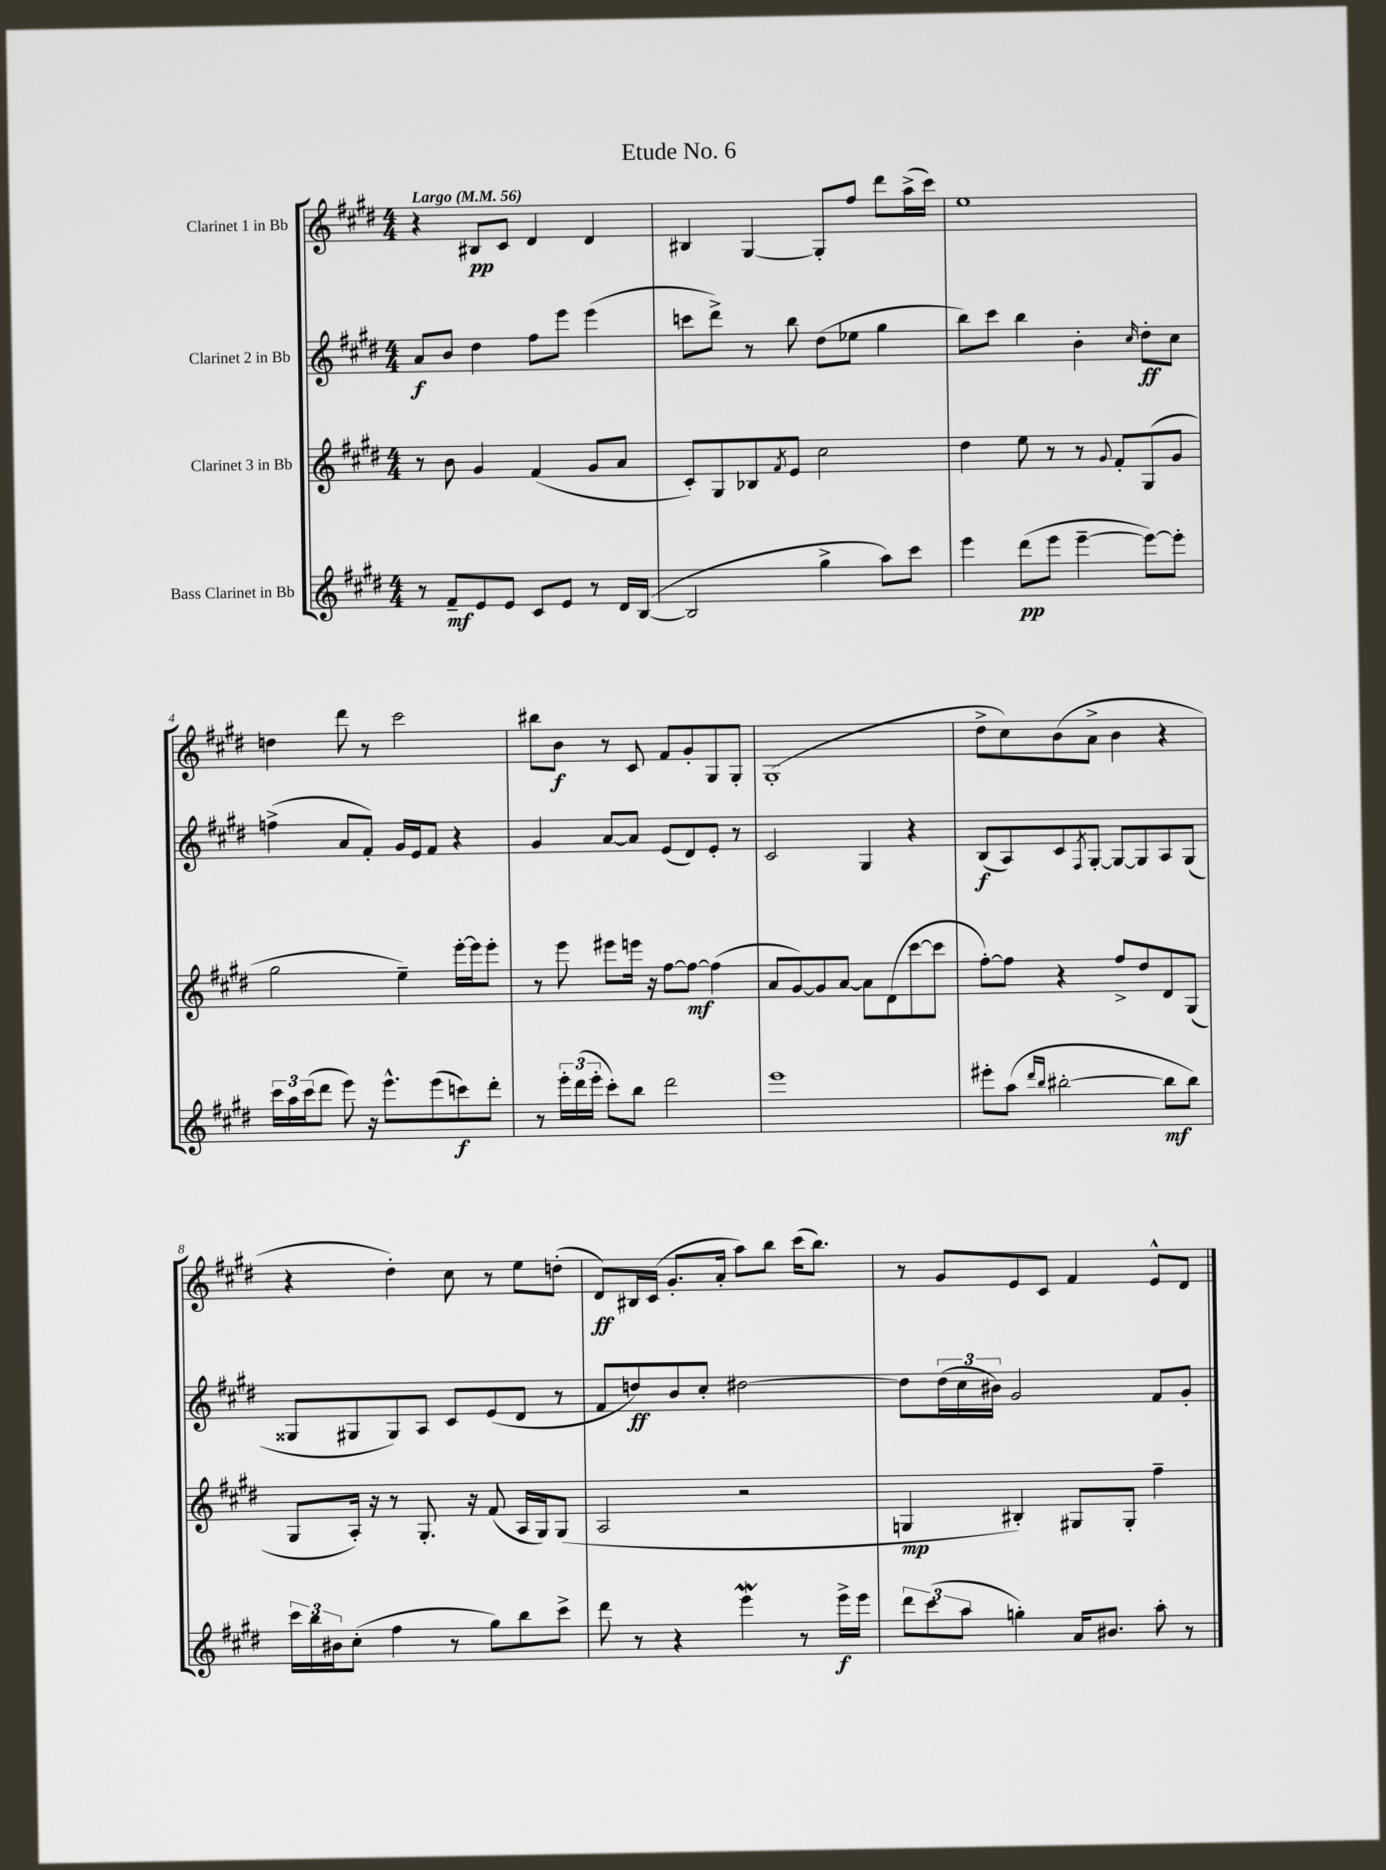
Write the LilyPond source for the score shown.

\header { title = "Etude No. 6" }
<<
\new StaffGroup <<
\new Staff = "s0" \with { instrumentName = "Clarinet 1 in Bb" } {
    \clef treble \key e \major \numericTimeSignature \time 4/4 \tempo "Largo" 4 = 56
    r4 bis8\pp cis'8 dis'4 dis'4 |
    bis4 gis4~ gis8-. fis''8 dis'''8 a''16->( cis'''16) |
    e''1 |
    d''4 dis'''8 r8 cis'''2 |
    bis''8 b'8\f r8 cis'8 fis'8 gis'8-. gis8 gis8-. |
    gis1-.( |
    dis''8-> cis''8) b'8( a'8-> b'4 r4 |
    r4 dis''4-.) cis''8 r8 e''8 d''8-.( |
    dis'8\ff) bis16 cis'16( gis'8.-. a'16-. a''8) b''8 cis'''16( b''8.) |
    r8 gis'8 e'8 cis'8 fis'4 e'8-^ dis'8 \bar "|." |
}
\new Staff = "s1" \with { instrumentName = "Clarinet 2 in Bb" } {
    \clef treble \key e \major \numericTimeSignature \time 4/4
    a'8\f b'8 dis''4 fis''8 e'''8 e'''4( |
    c'''8 dis'''8->) r8 b''8 dis''8( ees''8 gis''4 |
    b''8) cis'''8 b''4 b'4-. \grace { cis''16 } dis''8-.\ff cis''8 |
    f''4->( a'8 fis'8-.) gis'16 e'16 fis'8 r4 |
    gis'4 a'8~ a'8 e'8( dis'8) e'8-. r8 |
    cis'2 gis4 r4 |
    b8\f( a8) cis'8 \acciaccatura { fis8 } gis8~-. gis8~ gis8 a8 gis8( |
    gisis8 gis8 gis8) a8 cis'8 e'8( dis'8 r8 |
    fis'8 d''8\ff) b'8 cis''8-. dis''2~ |
    dis''8 \tuplet 3/2 { dis''16( cis''16 bis'16) } gis'2 fis'8 gis'8-. \bar "|." |
}
\new Staff = "s2" \with { instrumentName = "Clarinet 3 in Bb" } {
    \clef treble \key e \major \numericTimeSignature \time 4/4
    r8 b'8 gis'4 fis'4( gis'8 a'8 |
    cis'8-.) gis8 bes8 \acciaccatura { fis'8 } e'8 cis''2 |
    dis''4 e''8 r8 r8 \appoggiatura { gis'8 } fis'8-. gis8( gis'8 |
    gis''2 e''4--) e'''16~-. e'''16 e'''8-. |
    r8 e'''8 eis'''8 e'''16 r16 fis''8~ fis''8~\mf fis''4( |
    a'8 gis'8~) gis'8 a'8~ a'8 dis'8( cis'''8~ cis'''8 |
    fis''8~-.) fis''8 r4 fis''8-> dis''8 dis'8 gis8( |
    gis8 a16-.) r16 r8 gis8.-. r16 fis'8( a16 gis16) gis8( |
    a2 r2 |
    g4\mp bis4-.) gis8 gis8-. fis''4-- \bar "|." |
}
\new Staff = "s3" \with { instrumentName = "Bass Clarinet in Bb" } {
    \clef treble \key e \major \numericTimeSignature \time 4/4
    r8 fis'8--\mf e'8 e'8 cis'8 e'8 r8 dis'16 b16~( |
    b2 gis''4-> a''8) cis'''8 |
    e'''4 dis'''8\pp( e'''8 e'''4~-- e'''8~) e'''8-. |
    \tuplet 3/2 { cis'''16 a''16 cis'''16( } dis'''8 e'''8) r16 e'''8.-^ e'''8( c'''8\f) dis'''8-. |
    r8 \tuplet 3/2 { e'''16-. dis'''16( e'''16-. } cis'''8-.) b''8 dis'''2 |
    e'''1 |
    eis'''8-. a''8( \grace { dis'''16 b''16 } bis''2~-. bis''8\mf bis''8) |
    \tuplet 3/2 { cis'''16 b''16 bis'16 } cis''8-.( fis''4 r8 gis''8) b''8 cis'''8-> |
    dis'''8 r8 r4 e'''4\mordent r8 e'''16->\f e'''16 |
    \tuplet 3/2 { dis'''8 cis'''8( a''8 } g''4-.) a'16 bis'8. a''8-. r8 \bar "|." |
}
>>
>>
